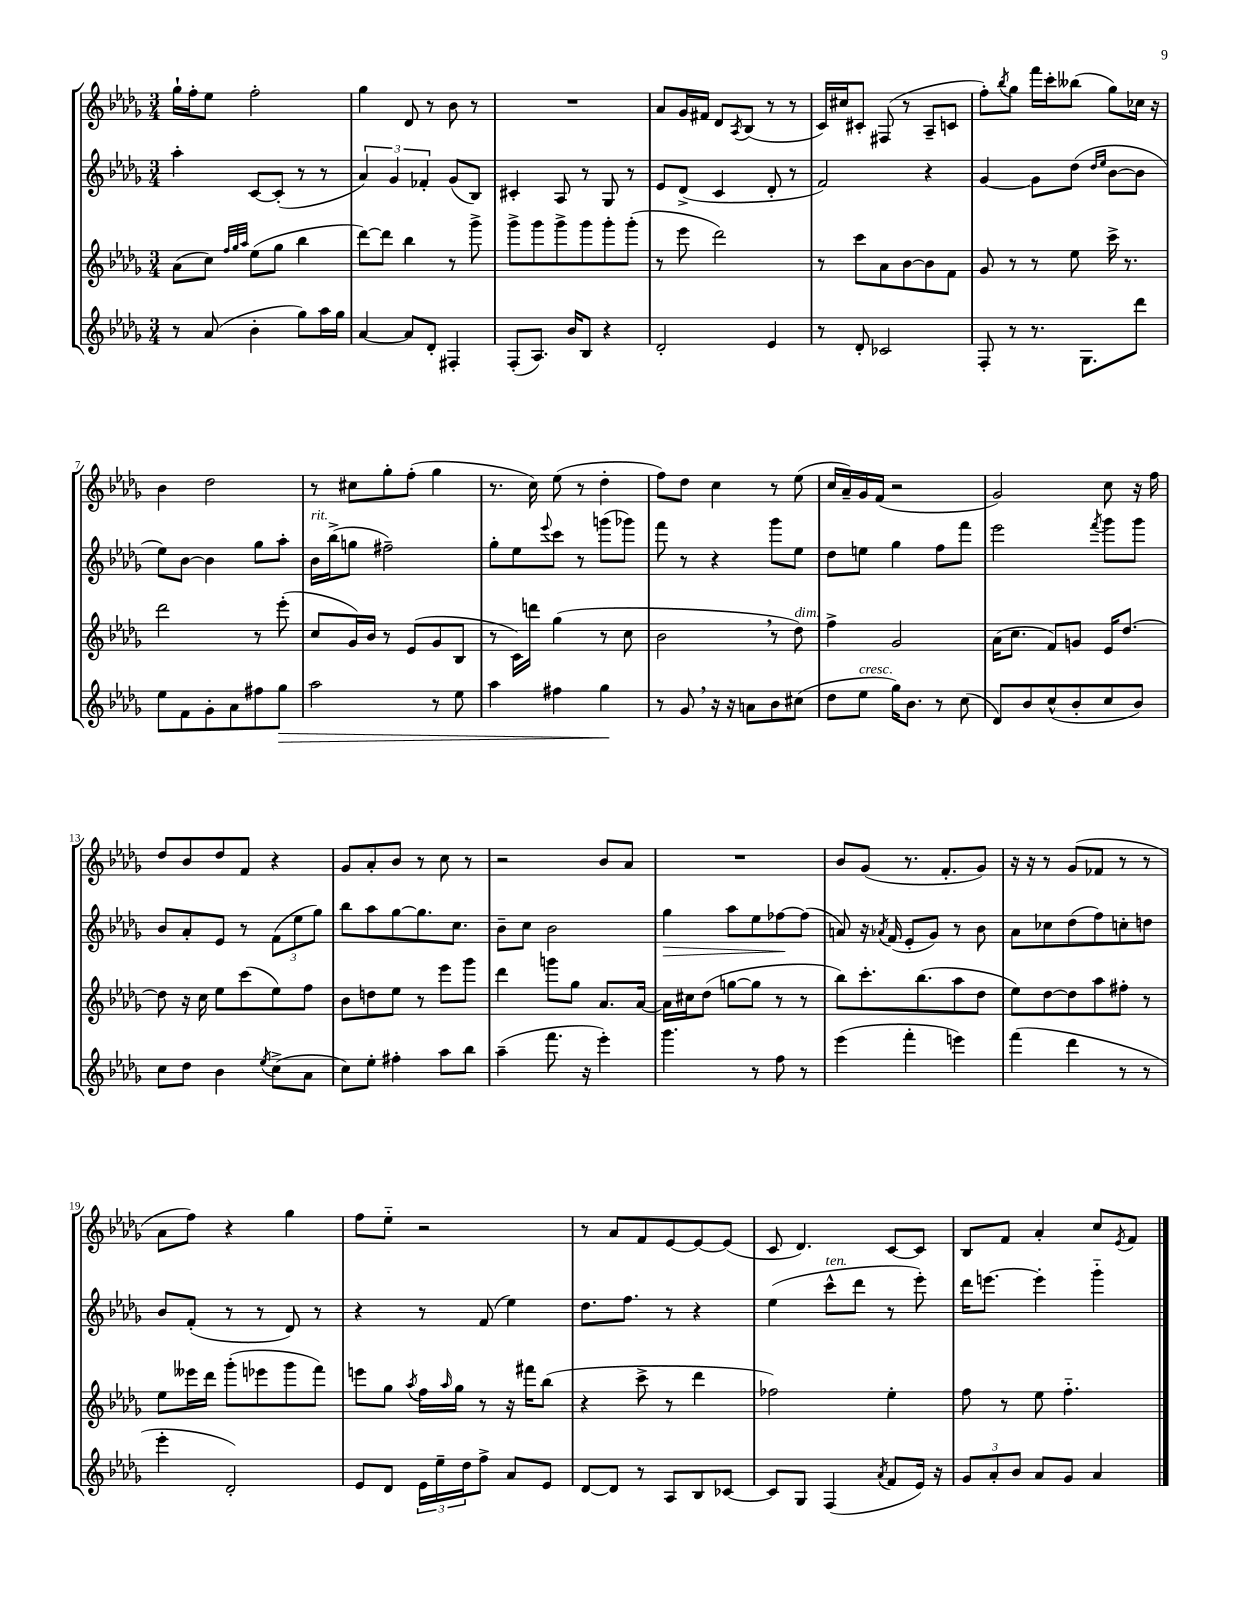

**kern	**kern	**kern	**kern
*staff4	*staff3	*staff2	*staff1
*clefG2	*clefG2	*clefG2	*clefG2
*k[b-e-a-d-g-]	*k[b-e-a-d-g-]	*k[b-e-a-d-g-]	*k[b-e-a-d-g-]
*M3/4	*M3/4	*M3/4	*M3/4
8r	(8a-	4aa-'	16gg-`
.	.	.	16ff'
(8a-	8cc)	.	8ee-
.	32qqff	.	.
.	32qqgg-	.	.
.	32qqaa-	.	.
4b-'	(8ee-	[8c	2ff'
.	8gg-	(8c']	.
8gg-)	4bb-	8r	.
16aa-	.	8r	.
16gg-	.	.	.
=	=	=	=
[4a-	[8ddd-)	6a-)	4gg-
.	8ddd-]	.	.
.	.	6g-	.
8a-]	4bb-	.	8d-
.	.	6f-'	.
8d-'	.	.	8r
4F#'	8r	(8g-	8b-
.	8ggg-^	8B-)	8r
=	=	=	=
(8F'	8ggg-^	4c#'	2.r
8.A-)	8ggg-	.	.
.	8ggg-^	8A-	.
16b-	.	.	.
8B-	8ggg-	8r	.
4r	8ggg-'	8G-	.
.	(8ggg-'	8r	.
=	=	=	=
2d-'	8r	8e-	8a-
.	8eee-	(8d-^	16g-
.	.	.	16f#
.	2ddd-)	4c	8d-
.	.	.	8qA-
.	.	.	(8B-
4e-	.	8d-'	8r
.	.	8r	8r
=	=	=	=
8r	8r	2f)	16c)
.	.	.	16cc#
8d-'	8ccc	.	8c#'
2c-	8a-	.	(8F#
.	[8b-	.	8r
.	8b-]	4r	8A-~
.	8f	.	8c
=	=	=	=
8F'	8g-	[4g-	8ff')
.	.	.	8qbb-
8r	8r	.	8gg-
8.r	8r	8g-]	16fff
.	.	.	16ccc'
.	8ee-	(8dd-	(8bb--
8.G-	.	.	.
.	.	16qqdd-	.
.	.	16qqee-	.
.	16ccc^	[8b-	8gg-)
.	8.r	.	.
8ddd-	.	8b-]	16cc-
.	.	.	16r
=	=	=	=
8ee-	2ddd-	8ee-)	4b-
8f	.	[8b-	.
8g-'	.	4b-]	2dd-
8a-	.	.	.
8ff#	8r	8gg-	.
8gg-	(8eee-'	8aa-'	.
=	=	=	=
2aa-	8cc	16b-	8r
.	.	(16bb-^	.
.	16g-)	8gg	8cc#
.	16b-	.	.
.	8r	2ff#~)	8gg-'
.	(8e-	.	(8ff'
8r	8g-	.	4gg-
8ee-	8B-	.	.
=	=	=	=
4aa-	8r	8gg-'	8.r
.	16c)	8ee-	.
.	16ddd	.	16cc)
.	.	8qqeee-	.
4ff#	(4gg-	8ccc	(8ee-
.	.	8r	8r
4gg-	8r	(8ggg	4dd-'
.	8cc	8ggg-)	.
=	=	=	=
8r	2b-	8fff	8ff)
8g-	.	8r	8dd-
16r	.	4r	4cc
16r	.	.	.
8a	.	.	.
8b-	8r	8ggg-	8r
(8cc#	8dd-)	8ee-	(8ee-
=	=	=	=
8dd-	4ff^	8dd-	16cc
.	.	.	16a-~)
8ee-	.	8ee	16g-
.	.	.	(16f
16gg-)	2g-	4gg-	2r
8.b-	.	.	.
8r	.	8ff	.
(8cc	.	8fff	.
=	=	=	=
8d-)	(16a-	2eee-	2g-)
.	8.cc	.	.
8b-	.	.	.
(8cc^^	8f)	.	.
8b-'	8g	.	.
.	.	8qfff	.
8cc	16e-	8ggg-	8cc
.	[8.dd-	.	.
8b-)	.	8ggg-	16r
.	.	.	16ff
=	=	=	=
8cc	8dd-]	8b-	8dd-
8dd-	16r	8a-'	8b-
.	16cc	.	.
4b-	8ee-	8e-	8dd-
.	(8ccc	8r	8f
8qee-	.	.	.
(8cc^	8ee-)	(12f	4r
.	.	12ee-	.
8a-	8ff	.	.
.	.	12gg-)	.
=	=	=	=
8cc)	8b-	8bb-	8g-
8ee-'	8dd	8aa-	8a-'
4ff#'	8ee-	[8gg-	8b-
.	8r	8.gg-]	8r
8aa-	8eee-	.	8cc
.	.	8.cc	.
8bb-	8ggg-	.	8r
=	=	=	=
(4aa-~	4ddd-	8b-~	2r
.	.	8cc	.
8.fff	8ggg	2b-	.
.	8gg-	.	.
16r	.	.	.
4eee-')	8.a-	.	8b-
.	.	.	8a-
.	[16a-	.	.
=	=	=	=
4.ggg-	16a-]	4gg-	2.r
.	16cc#	.	.
.	(8dd-	.	.
.	[8gg	8aa-	.
8r	8gg]	8ee-	.
8ff	8r	[8ff-	.
8r	8r	(8ff-]	.
=	=	=	=
(4eee-	8bb-)	8a)	8b-
.	8.ccc'	16r	(8g-
.	.	8qa-	.
.	.	(16f	.
4fff'	.	8e-'	8.r
.	(8.bb-	.	.
.	.	8g-)	.
.	.	.	8.f'
4eee)	8aa-	8r	.
.	8dd-	8b-	8g-)
=	=	=	=
(4fff	8ee-)	8a-	16r
.	.	.	16r
.	[8dd-	8cc-	8r
4ddd-	8dd-]	(8dd-	(8g-
.	8aa-	8ff)	8f-
8r	8ff#'	8cc'	8r
8r	8r	8dd	8r
=	=	=	=
4eee-'	8ee-	8b-	8a-
.	16eee--	(8f'	8ff)
.	16ddd-	.	.
2d-')	(8ggg-'	8r	4r
.	8eee-	8r	.
.	8ggg-	8d-)	4gg-
.	8fff)	8r	.
=	=	=	=
8e-	8eee	4r	8ff
8d-	8gg-	.	8ee-'~
.	8qaa-	.	.
24e-	16ff	8r	2r
24ee-~	.	.	.
.	16qqaa-	.	.
.	16gg-	.	.
24dd-	.	.	.
8ff^	8r	(8f	.
8a-	16r	4ee-)	.
.	16fff#	.	.
8e-	(8bb-	.	.
=	=	=	=
[8d-	4r	8.dd-	8r
8d-]	.	.	8a-
.	.	8.ff	.
8r	8ccc^	.	8f
8A-	8r	8r	[8e-
8B-	4ddd-	4r	8e-_
[8c-	.	.	(8e-]
=	=	=	=
8c-]	2ff-)	(4ee-	8c
8G-	.	.	4.d-)
(4F	.	8ccc^^	.
.	.	8ddd-	.
8qa-	.	.	.
8f	4ee-'	8r	[8c
16e-)	.	8eee-')	8c]
16r	.	.	.
=	=	=	=
12g-	8ff	16ddd-	8B-
.	.	[8.eee	.
12a-'	.	.	.
.	8r	.	8f
12b-	.	.	.
8a-	8ee-	4eee']	4a-'
8g-	4.ff'~	.	.
4a-	.	4ggg-'~	8cc
.	.	.	8qe-
.	.	.	8f
==	==	==	==
*-	*-	*-	*-
